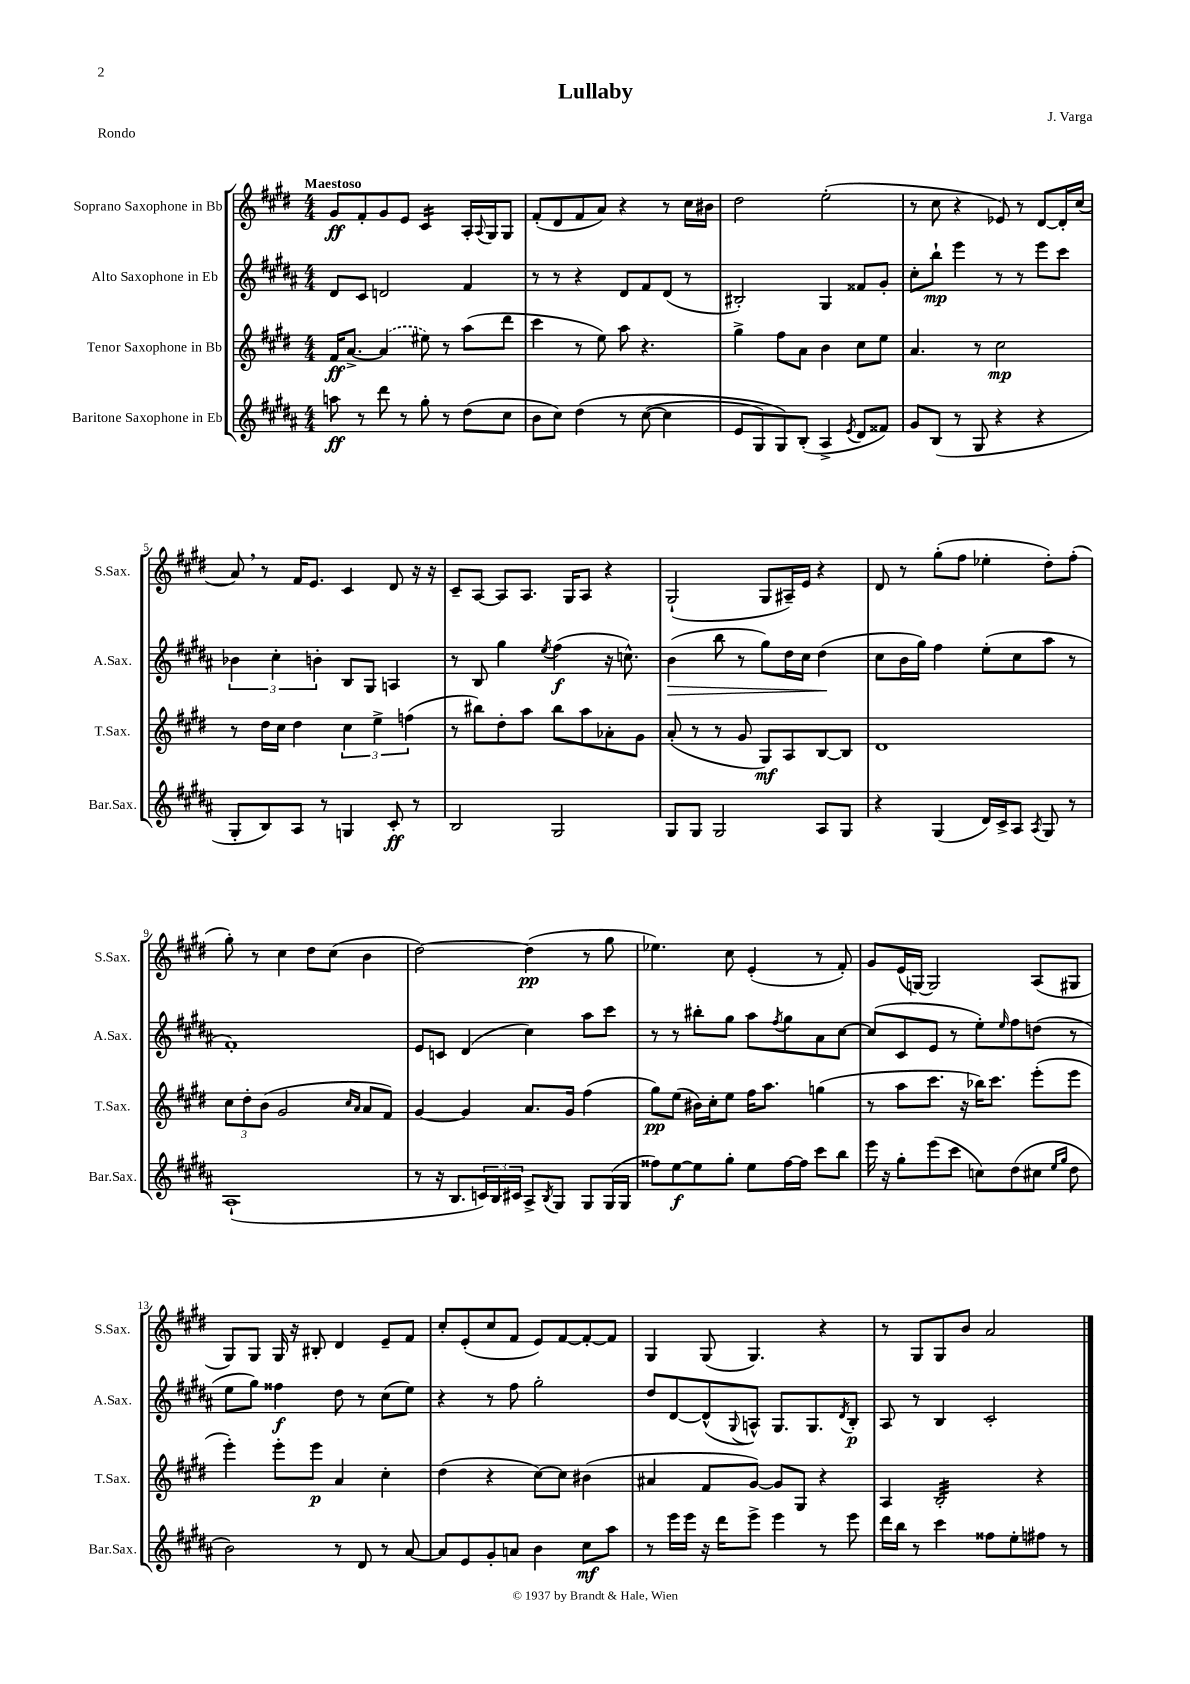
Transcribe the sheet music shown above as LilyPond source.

\header { title = "Lullaby" composer = "J. Varga" piece = "Rondo" }
<<
\new StaffGroup <<
\new Staff = "s0" \with { instrumentName = "Soprano Saxophone in Bb" shortInstrumentName = "S.Sax." } {
    \clef treble \key e \major \numericTimeSignature \time 4/4 \tempo "Maestoso"
    gis'8\ff fis'8-. gis'8 e'8 cis'4:16 a16-. \appoggiatura { a8 } gis16 gis8 |
    fis'8-.( dis'8 fis'8 a'8) r4 r8 cis''16 bis'16 |
    dis''2 e''2-.( |
    r8 cis''8 r4 ees'8) r8 dis'8~ dis'16-. cis''16( |
    a'8) \breathe r8 fis'16 e'8. cis'4 dis'8 r16 r16 |
    cis'8-- a8~ a8 a8. gis16 a8 r4 |
    gis2-!( gis8 ais16--) e'16 r4 |
    dis'8 r8 gis''8-.( fis''8 ees''4-. dis''8-.) fis''8-.( |
    gis''8-.) r8 cis''4 dis''8 cis''8( b'4 |
    dis''2~) dis''4\pp( r8 gis''8 |
    ees''4.) cis''8 e'4-.( r8 fis'8-.) |
    gis'8 e'16( g16~) g2 a8( gis8 |
    gis8) gis8 gis16 r16 bis8-. dis'4 e'8-- fis'8 |
    cis''8-. e'8-.( cis''8 fis'8 e'8) fis'8~ fis'8~-. fis'8 |
    gis4 gis8( gis4.) r4 |
    r8 gis8 gis8 b'8 a'2 \bar "|." |
}
\new Staff = "s1" \with { instrumentName = "Alto Saxophone in Eb" shortInstrumentName = "A.Sax." } {
    \clef treble \key b \major \numericTimeSignature \time 4/4
    dis'8 cis'8 d'2 fis'4 |
    r8 r8 r4 dis'8 fis'8 dis'8( r8 |
    bis2-.) gis4 fisis'8 gis'8-. |
    cis''8-. b''8-!\mp e'''4 r8 r8 e'''8 cis'''8 |
    \tuplet 3/2 { bes'4 cis''4-. b'4-. } b8 gis8 a4 |
    r8 b8 gis''4 \acciaccatura { e''8 } fis''4\f( r16 c''8.-^) |
    b'4\>( b''8 r8 gis''8) dis''16 cis''16 dis''4\!( |
    cis''8 b'16 gis''16) fis''4 e''8-.( cis''8 ais''8 r8 |
    fis'1-.) |
    e'8 c'8 dis'4( cis''4) ais''8 cis'''8 |
    r8 r8 bis''8-. gis''8 ais''8 \acciaccatura { fis''8 } gis''8 ais'8 cis''8~ |
    cis''8( cis'8 e'8 r8 e''8-.) \grace { e''16 } fis''8 d''8( r8 |
    e''8 gis''8) fisis''4\f dis''8 r8 cis''8( e''8) |
    r4 r8 fis''8 gis''2-. |
    dis''8 dis'8~ dis'8-^( \appoggiatura { gis8 } a8-^) gis8. gis8. \acciaccatura { dis'8 } b8-.\p |
    ais8 r8 b4 cis'2-. \bar "|." |
}
\new Staff = "s2" \with { instrumentName = "Tenor Saxophone in Bb" shortInstrumentName = "T.Sax." } {
    \clef treble \key e \major \numericTimeSignature \time 4/4
    fis'16\ff a'8.~-> \once \slurDashed a'4( eis''8) r8 a''8( dis'''8 |
    cis'''4 r8 e''8) a''8 r4. |
    gis''4-> fis''8 a'8 b'4 cis''8 e''8 |
    a'4. r8 cis''2\mp |
    r8 dis''16 cis''16 dis''4 \tuplet 3/2 { cis''4 e''4-> f''4( } |
    r8 bis''8) dis''8-. a''8 bis''8 a''8 aes'8-. gis'8 |
    a'8-.( r8 r8 gis'8 gis8\mf) a8 b8~ b8 |
    dis'1 |
    \tuplet 3/2 { cis''8 dis''8-. b'8( } gis'2 \grace { cis''16 a'16 } a'8 fis'8) |
    gis'4~ gis'4 a'8. gis'16 fis''4( |
    gis''8\pp) e''8( bis'16) cis''16-. e''8 fis''16 a''8. g''4( |
    r8 a''8 cis'''8. r16 bes''16) cis'''8. e'''8-.( e'''8 |
    e'''4-.) e'''8-. e'''8\p a'4 cis''4-. |
    dis''4( r4 cis''8~) cis''8 bis'4( |
    ais'4 fis'8 gis'8~) gis'8 gis8 r4 |
    a4 b2:32-. r4 \bar "|." |
}
\new Staff = "s3" \with { instrumentName = "Baritone Saxophone in Eb" shortInstrumentName = "Bar.Sax." } {
    \clef treble \key b \major \numericTimeSignature \time 4/4
    a''8\ff r8 dis'''8 r8 gis''8-. r8 dis''8( cis''8 |
    b'8 cis''8) dis''4\( r8 cis''8~( cis''4 |
    e'8 gis8) gis8\) b8-.( ais4-> \acciaccatura { e'8 } dis'8 fisis'8) |
    gis'8 b8( r8 gis8 r4 r4 |
    gis8-. b8) ais8 r8 g4 cis'8-.\ff r8 |
    b2 gis2 |
    gis8 gis8 gis2 ais8 gis8 |
    r4 gis4( dis'16) cis'16-> ais8 \acciaccatura { ais8 } gis8 r8 |
    ais1-!( |
    r8 r16 b8. \tuplet 3/2 { c'16) b16 cis'16 } ais8-> \acciaccatura { b8 } gis8 gis8 gis16( gis16 |
    fisis''8) e''8~\f e''8 gis''8-. e''8 fisis''16~ fisis''16 cis'''8 b''8 |
    e'''16 r16 gis''8-. e'''8( cis'''8 c''8) dis''8( cis''8 \grace { e''16 gis''16 } dis''8 |
    b'2) r8 dis'8 r8 ais'8~ |
    ais'8 e'8 gis'8-. a'8 b'4 cis''8\mf ais''8 |
    r8 e'''16 e'''16 r16 dis'''16 e'''8-> e'''4 r8 e'''8 |
    dis'''16 b''16 r8 cis'''4 fisis''8 e''8-. fis''8 r8 \bar "|." |
}
>>
>>
